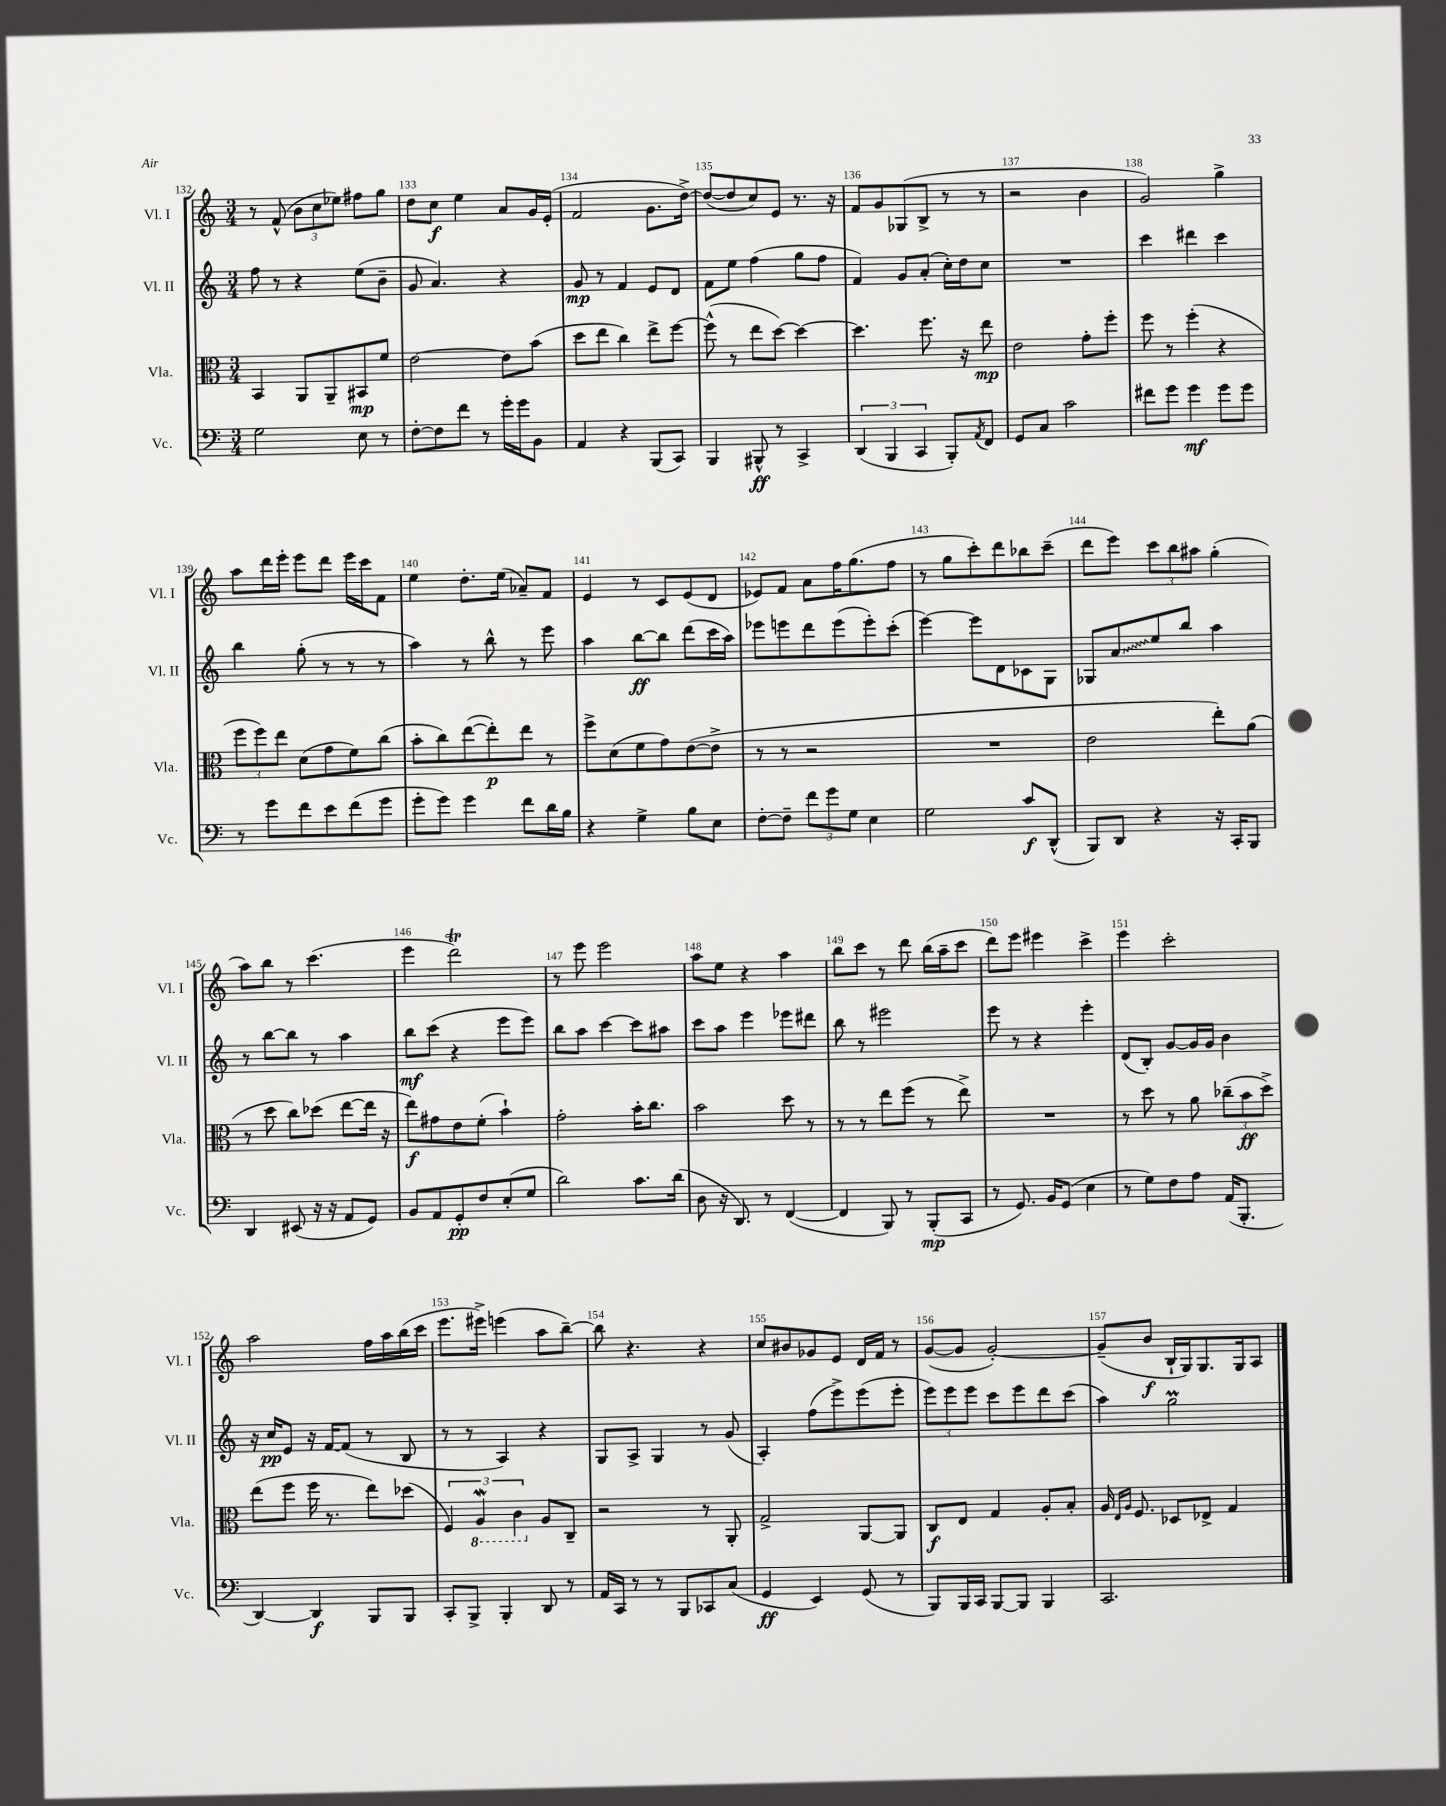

**kern	**kern	**kern	**kern
*staff4	*staff3	*staff2	*staff1
*clefF4	*clefC3	*clefG2	*clefG2
*k[]	*k[]	*k[]	*k[]
*M3/4	*M3/4	*M3/4	*M3/4
2G\	4BB/	8ff\	8r
.	.	8r	(8f^^/
.	8AA/L	4r	12b\L
.	.	.	12cc\
.	8AA~/	.	.
.	.	.	12ee-\J)
8E\	8BB#/	(8ee\L	8ff#\L
8r	8f/J	8b~\J	8gg\J
=	=	=	=
[8F'\L	[2e\	8g/	8dd\L
8F\]	.	4.a/)	8cc\J
8f\J	.	.	4ee\
8r	.	.	.
16g'\LL	8e\]L	4r	8a/L
16g\J	.	.	.
8BB\J	(8b\J	.	16g/L
.	.	.	(16e'/JJ
=	=	=	=
4AA/	8dd\L	8g/	2f/
.	8ee\J	8r	.
4r	4cc\)	4f/	.
(8BBB/L	8ee^\L	8e/L	8.g\L
8CC/J)	[8ff\J	8d/J	.
.	.	.	[16dd^\Jk)
=	=	=	=
4BBB/	(8ff^^\]	8f\L	(8dd/_L
.	8r	8ee\J	8dd/]
8BBB#^^/	8ee\L	(4ff\	8cc/)
8r	[8dd\J)	.	8e/J
4CC^/	4dd\_	8gg\L	8.r
.	.	8ff\J	.
.	.	.	16r
=	=	=	=
(6DD/	4.dd\]	4f/)	8f/L
.	.	.	8g/
6BBB/	.	.	.
.	.	8g/L	(8G-/
6CC/	.	.	.
.	8.ff\	(8a'/J	8B^/J
8BBB'/L)	.	16cc'\LL)	8r
.	16r	16dd\J	.
8qAA/	.	.	.
8FF/J	8ee\	8cc\J	8r
=	=	=	=
8GG/L	2e\	2.r	2r
8C/J	.	.	.
2c\	.	.	.
.	8g'\L	.	4b\
.	8ff'\J	.	.
=	=	=	=
8f#\L	8ff\	4ccc\	2g/)
8g\J	8r	.	.
4g\	(4ff'\	4ddd#\	.
8g\L	4r	4ccc\	4gg^\
8g\J	.	.	.
=	=	=	=
8r	12ff\L	4bb\	8aa\L
.	12ff\)	.	.
8g\L	.	.	16ddd\L
.	12ee\J	.	.
.	.	.	16eee'\JJ
8f\	(8d\L	(8gg'\	8eee\L
8e\	8g\	8r	8ddd\J
(8f\	8f\)	8r	16eee\LL
.	.	.	16ccc\J
8g\J	(8cc\J	8r	8f\J
=	=	=	=
8g'\L	8b'\L	4aa\)	4ee\
8g\J)	8cc\)	.	.
4g\	([8ee\	8r	8.dd'\L
.	8ee'\])	8bb^^\	.
.	.	.	(16ee\Jk
8f\L	8ee\J	8r	8a-~/L)
16d\L	8r	8eee\	8f/J
16B\JJ	.	.	.
=	=	=	=
4r	8ff^\L	4aa\	4e/
.	(8d\	.	.
4G^\	8f\	[8bb\L	8r
.	8g\)	8bb\]J	8c/L
8B\L	([8e\	(8ddd\L	(8e/
8E\J	8e^\]J	16ccc\L	8d/J
.	.	16aa\JJ)	.
=	=	=	=
[8F'\L	8r	8eee-\L	8e-/L)
8F~\]J	8r	8eee\	8f/J
12f\L	2r	8ddd\	8a\L
12g\	.	.	.
.	.	(8eee\	16ff\K
12G\J	.	.	.
.	.	.	(8.gg\
4E\	.	8eee'\)	.
.	.	(8ccc'\J	8ff\J
=	=	=	=
2G\	2.r	[4eee\)	8r
.	.	.	8gg\L
.	.	8eee\]L	8ccc'\)
.	.	8d\	8ddd\
8c/L	.	8c-\	8bb-\
(8DD^^/J	.	8G\J	(8ccc~\J
=	=	=	=
8BBB/L)	2e\	8G-/L	8ddd\L
8DD/J	.	8a/	8eee\J)
4r	.	8ee/	12ccc\L
.	.	.	12bb\
.	.	8bb/J	.
.	.	.	12aa#\J
16r	8ee'\L)	4aa\	(4gg'\
16CC'/LK	.	.	.
8BBB/J	(8a\J	.	.
=	=	=	=
4DD/	8r	8r	8aa\L)
.	8dd\	[8bb\L	8bb\J
(8EE#/	8cc\L)	8bb\]J	8r
16r	(8dd-\J	8r	(4.ccc\
16r	.	.	.
8AA/L	[8ee\L	4aa\	.
8GG/J)	16ee\]Jk	.	.
.	16r	.	.
=	=	=	=
8BB/L	8ee\L)	8bb\L	4eee\
8AA/	8g#\	(8ccc\J	.
8GG'/	8e\	4r	2ddd\)
8F/	(8f'\J	.	.
(8E'/	4b`\)	8eee\L	.
8G/J	.	8eee\J)	.
=	=	=	=
2d\)	2g'\	8bb\L	8r
.	.	8aa\J	8eee\
.	.	[4ccc\	2eee\
8.c\L	16b'\LK	8ccc\]L	.
.	8.cc\J	.	.
.	.	8aa#\J	.
(16d\Jk	.	.	.
=	=	=	=
8D\	2b\	8ccc\L	8aa\L
16r	.	8aa\J	8ee\J
8.DD/)	.	.	.
.	.	4eee\	4r
8r	.	.	.
([4FF/	8dd\	8eee-\L	4aa\
.	8r	8ddd#\J	.
=	=	=	=
4FF/]	8r	8bb\	8bb\L
.	8r	8r	8ccc\J
8BBB/)	8ee\L	2eee#\	8r
8r	(8ff\J	.	8ddd\
(8BBB'/L	8r	.	(16bb\LL
.	.	.	16aa~\J
8CC/J	8ee^\)	.	8ccc\J
=	=	=	=
8r	2.r	8eee\	8ddd\L)
8.GG/)	.	8r	8eee\J
.	.	4r	4eee#\
16BB/LK	.	.	.
(8GG/J	.	.	.
4E\	.	4eee'\	4ccc^\
=	=	=	=
8r	8r	(8d/L	4eee\
8G\L)	8dd\	8B'/J)	.
8F\	8r	[8g/L	2ccc'\
8A\J	8a\	16g/]L	.
.	.	16g/JJ	.
(16AA/LK	(12cc-~\L	4b\	.
8.BBB'/J	.	.	.
.	12b\	.	.
.	12dd^\J)	.	.
=	=	=	=
[4DD/)	(8ee\L	16r	2aa\
.	.	16cc/LK	.
.	8ff\J	8e/J	.
4DD/]	16ff\	16r	.
.	8.r	[16f/LK	.
.	.	(8f/]J	.
8BBB/L	8ee\L)	8r	16ff\LL
.	.	.	16aa\
8BBB/J	(8dd-\J	8B/	(16bb\
.	.	.	16ccc\JJ
=	=	=	=
8CC'/L	6F/)	8r	8.eee\L
8BBB^/J	.	8r	.
.	6AA/	.	.
.	.	.	16eee#^\Jk)
4BBB'/	.	4A/)	(4eee\
.	6C\	.	.
8DD/	8A/L	4r	8aa\L
8r	8C~/J	.	[8bb~\J)
=	=	=	=
16AA/LL	2r	8G/L	8bb\]
16CC/JJ	.	.	.
8r	.	8A^/J	4.r
8r	.	4G/	.
8BBB/L	.	.	.
8CC-/	8r	8r	4r
(8C/J	8AA'/	(8g/	.
=	=	=	=
4GG/	2G^/	4A'/)	8cc/L
.	.	.	8b#/
4EE/)	.	(8ff\L	8g-/
.	.	8eee^\)	8e/J
(8GG/	[8AA/L	(8eee\	16d/LL
.	.	.	16f/JJ
8r	8AA/]J	8eee'\J	8r
=	=	=	=
8BBB/L)	8C/L	12eee\L)	([8g/L
.	.	12eee\	.
16BBB/L	8E/J	.	8g/]J
.	.	12eee\J	.
16CC/JJ	.	.	.
[8BBB/L	4G/	8ccc\L	[2g'/)
8BBB/]J	.	8eee\	.
4BBB/	8A'/L	8ddd\	.
.	8B'/J	(8ccc\J	.
=	=	=	=
2.CC/	16A/	4aa\)	(8g~/]L
.	16qqE/LL	.	.
.	16qqA/JJ	.	.
.	8.F/	.	.
.	.	.	8b/J
.	8D-/L	2gg\	16B`/LL
.	.	.	16G/J)
.	8E-^/J	.	8.G/
.	4G/	.	.
.	.	.	16G/k
.	.	.	8A/J
==	==	==	==
*-	*-	*-	*-
